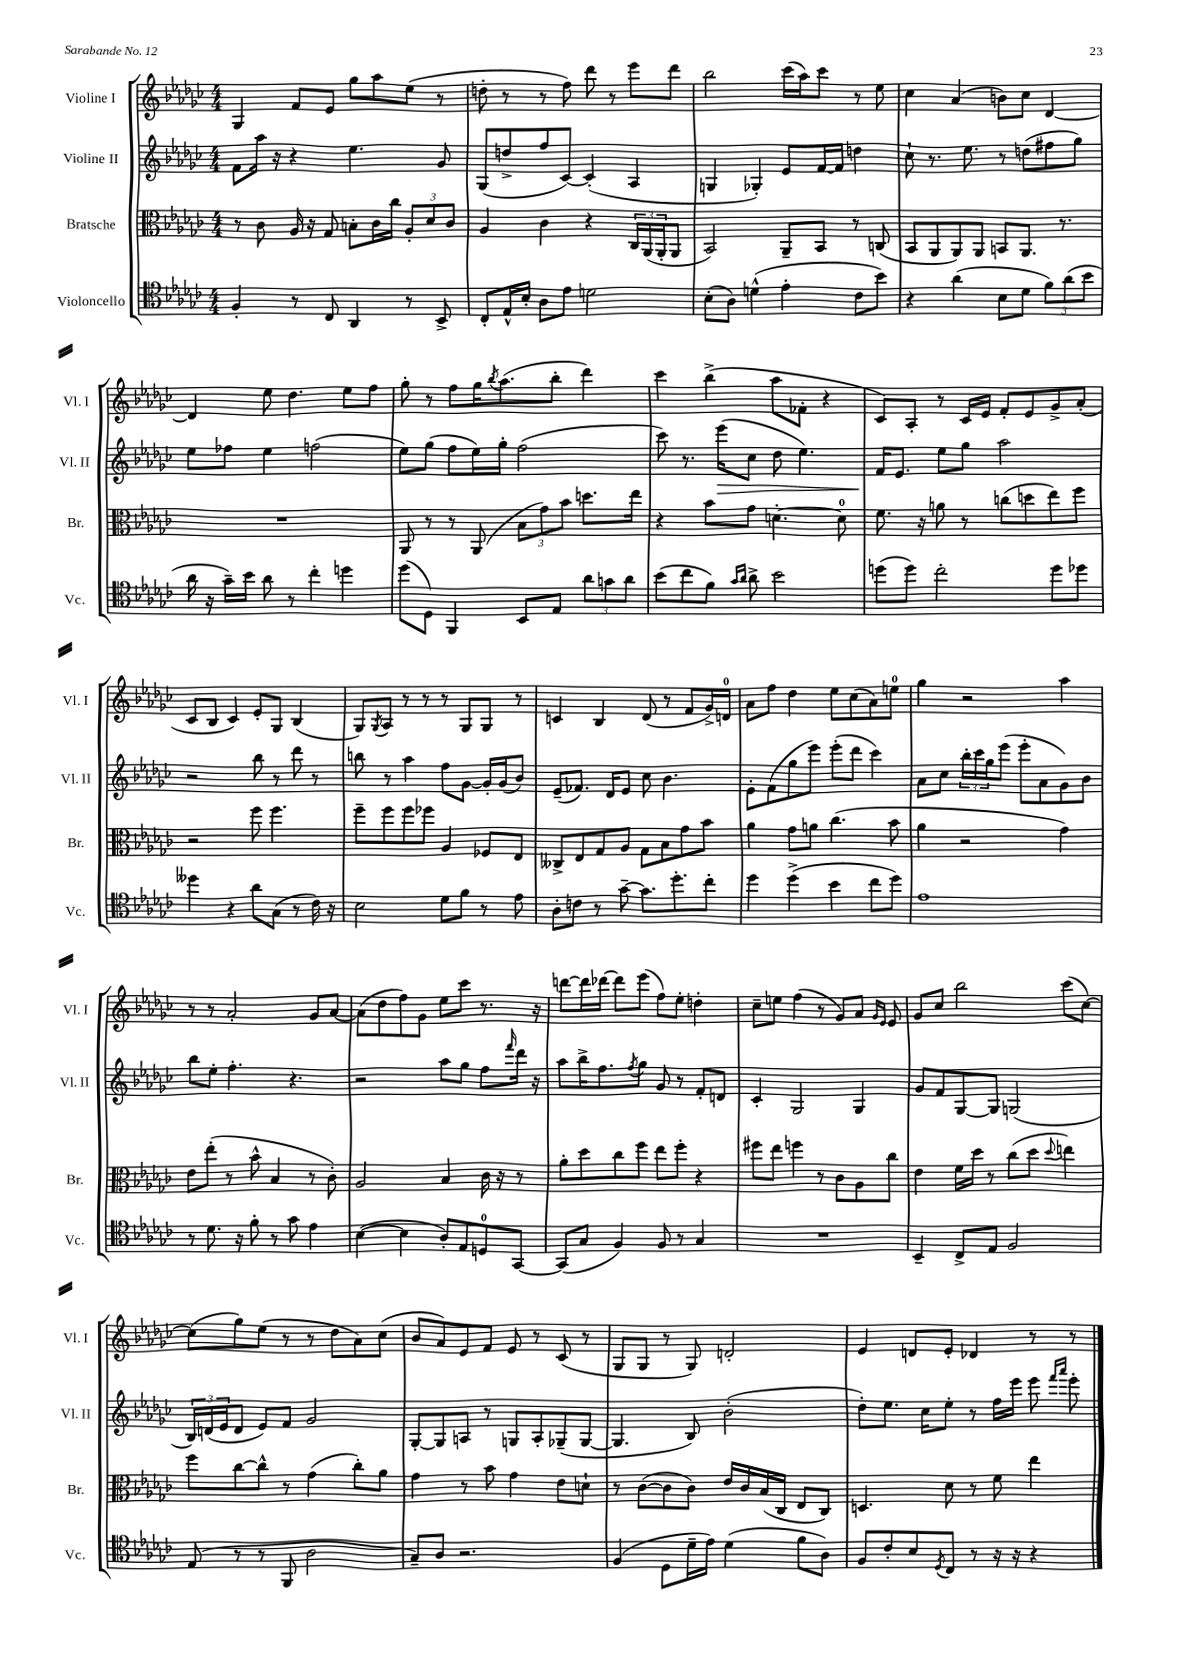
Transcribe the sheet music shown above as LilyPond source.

<<
\new StaffGroup <<
\new Staff = "s0" \with { instrumentName = "Violine I" shortInstrumentName = "Vl. I" } {
    \clef treble \key ges \major \numericTimeSignature \time 4/4
    ges4 f'8 ees'8 ges''8 aes''8 ees''8( r8 |
    d''8-. r8 r8 f''8) des'''8 r8 ees'''8 des'''8 |
    bes''2 ces'''16( aes''16) ces'''8 r8 ees''8 |
    ces''4 aes'4( b'8) ces''8 des'4~ |
    des'4 ees''8 des''4. ees''8 f''8 |
    ges''8-. r8 f''8 ges''16 \acciaccatura { bes''8 } aes''8.( bes''8-. des'''4) |
    ces'''4 bes''4->( aes''8 fes'8-. r4 |
    ces'8) aes8-. r8 ces'16 ees'16 f'8-. ees'8 ges'8-> aes'8-.( |
    ces'8 bes8 ces'4) ees'8-. ges8 bes4( |
    ges8) \acciaccatura { ges8 } aes8 r8 r8 r8 ges8 ges8 r8 |
    c'4 bes4 des'8( r8 f'8 ges'16->) d'16-0 |
    aes'8 f''8 des''4 ees''8 ces''8( aes'8) e''8-0 |
    ges''4 r2 aes''4 |
    r8 r8 aes'2-. ges'8 aes'8~ |
    aes'8( des''8 f''8) ges'8 ees''8 ces'''8 r8. r16 |
    d'''8~ d'''16 des'''16~ des'''8 ees'''8( f''8) ees''8-. d''4-. |
    ces''8-- e''8 f''4( r8 ges'8) aes'8 \grace { ges'16 ees'16 } ees'8 |
    ges'8 ces''8 bes''2 ces'''8( ces''8~) |
    ces''8( ges''8) ees''8( r8 r8 des''8 aes'8) ces''8( |
    bes'8 aes'8) ees'8 f'8 ees'8 r8 ces'8( r8 |
    ges8 ges8 r8 ges8) d'2-. |
    ees'4 d'8 ees'8-. des'4 r8 r8 \bar "|." |
}
\new Staff = "s1" \with { instrumentName = "Violine II" shortInstrumentName = "Vl. II" } {
    \clef treble \key ges \major \numericTimeSignature \time 4/4
    f'8 aes''16 r16 r4 ees''4. ges'8 |
    ges8( d''8-> f''8 ces'8~) ces'4-.( aes4 |
    g4 ges4-.) ees'8 f'16~ f'16 d''4 |
    ces''8-! r8. ees''8. r8 d''8( fis''8 ges''8) |
    ees''8 fes''8 ees''4 f''2( |
    ees''8) ges''8( f''8 ees''16) ges''16-. f''2( |
    ces'''8) r8. ees'''16\>( ces''8 des''8 ees''4.) |
    f'16\! ees'8. ees''8 ges''8 aes''2 |
    r2 bes''8 r8 des'''8 r8 |
    b''8 r8 aes''4 f''8 ges'8~ ges'16-. ges'16( bes'8) |
    ees'8--( fes'8.) des'16 ees'8 ces''8 bes'4. |
    ees'8-. f'8( ges''8 ees'''8) ees'''8-.( des'''8 ces'''4) |
    aes'8 ces''8 \tuplet 3/2 { bes''16-. ces'''16 ges''16 } ees'''8( ees'''8-. aes'8 ges'8) bes'8 |
    bes''8 ees''8-. f''4.-. r4. |
    r2 aes''8 ges''8 f''8 \grace { f'''16 } des'''16 r16 |
    aes''8 bes''16-> f''8. \acciaccatura { f''8 } ges''8 ges'8 r8 f'8-. d'8 |
    ces'4-. ges2 ges4 |
    ges'8 f'8 ges8~ ges8 g2( |
    \tuplet 3/2 { bes16) d'16( ees'16 } d'8 ees'8) f'8 ges'2 |
    ges8~-. ges8 a8 r8 g8 a8-. ges8--( ges8~ |
    ges4. bes8) bes'2-.( |
    des''8-.) ees''8. ces''16 ees''8-. r8 f''16 ees'''16 ees'''8 \grace { f'''16 aes'''16 } ees'''8-. \bar "|." |
}
\new Staff = "s2" \with { instrumentName = "Bratsche" shortInstrumentName = "Br." } {
    \clef alto \key ges \major \numericTimeSignature \time 4/4
    r8 ces'8 aes16 r16 ges8 b8-. ces'16 ces''16 \tuplet 3/2 { aes8-. des'8 ces'8 } |
    aes4 ces'4 r4 \tuplet 3/2 { ces16 aes,16( aes,16-. } aes,8 |
    bes,2) aes,8-- bes,8 r8 c8( |
    bes,8 aes,8 aes,8) aes,8 b,8 aes,8. r8. |
    R1 |
    aes,8 r8 r8 aes,8( \tuplet 3/2 { bes8 ges'8) bes'8 } d''8. ees''16 |
    r4 bes'8 ges'8 d'4.~-. d'8-0 |
    f'8. r16 a'8 r8 c''8( d''8 ees''8) f''8 |
    r2 f''8 f''4. |
    f''8-- f''8 f''8 fes''8 aes4 fes8 ees8 |
    ceses8-> ees8 ges8 aes8 ges8 bes8 ges'8 bes'8 |
    aes'4 ges'8 a'8 ces''4.( bes'8 |
    aes'4 r2 ges'4) |
    ees'8 ees''8-.( r8 bes'8-^ bes4 r8 ces'8-.) |
    aes2 bes4 ces'16 r16 r8 |
    aes'8-. des''8 ces''8 f''8 ees''8 f''8-. r4 |
    fis''8 ees''8 f''4 r8 ces'8 aes8 ces''8 |
    ees'4 f'16 des''16 r8 ces''8( des''8 \appoggiatura { des''8 } e''4) |
    f''8 ces''8~ ces''8-^ r8 ges'4( ces''8-.) aes'8 |
    ges'4 r8 bes'8 ges'4 ees'8 d'8-! |
    r8 ces'8~( ces'8 ces'8) ees'16 ces'16 bes16( ces16 ees8 ces8) |
    d4. des'8 r8 f'8 ees''4 \bar "|." |
}
\new Staff = "s3" \with { instrumentName = "Violoncello" shortInstrumentName = "Vc." } {
    \clef tenor \key ges \major \numericTimeSignature \time 4/4
    f4-. r8 ces8 aes,4 r8 bes,8-> |
    ces8-. ees16-^ bes16-. aes8 ees'8 d'2 |
    bes8-.( aes8) d'4-^( ees'4-. ces'8 bes'8) |
    r4 aes'4( bes8 des'8 \tuplet 3/2 { f'8) aes'8( bes'8 } |
    aes'16 r16 ges'16--) bes'16 aes'8 r8 ces''4-. d''4 |
    des''8( des8) f,4 bes,8 ees8 \tuplet 3/2 { aes'8 g'8 aes'8 } |
    bes'8( ces''8 f'8) \grace { ges'16 aes'16 } aes'8-> bes'2 |
    d''8( d''8) ces''2-. d''8 des''8 |
    deses''4 r4 aes'8 ges8( r8 ces'16) r16 |
    bes2 des'8 f'8 r8 ees'8 |
    aes8-. c'8 r8 ges'8~-- ges'8. des''8.-. ces''8-. |
    des''4 des''4->( bes'4 ces''8 des''8) |
    ees'1 |
    r8 des'8. r16 f'8-. r8 ges'8 ees'4 |
    bes4~( bes4 aes8-.) ees8 d8-0 ges,8~ |
    ges,8( ges8 f4) f8 r8 ges4 |
    R1 |
    bes,4-- ces8-> ees8 f2 |
    ees8( r8 r8 f,8 aes2 |
    ges8--) aes8 r2. |
    f4( des8 des'16-- ees'16) des'4( f'8 aes8) |
    f8 ces'8-. bes8 \acciaccatura { des8 } ces8 r8 r16 r16 r4 \bar "|." |
}
>>
>>
\layout { \context { \Score \remove "Bar_number_engraver" } }
